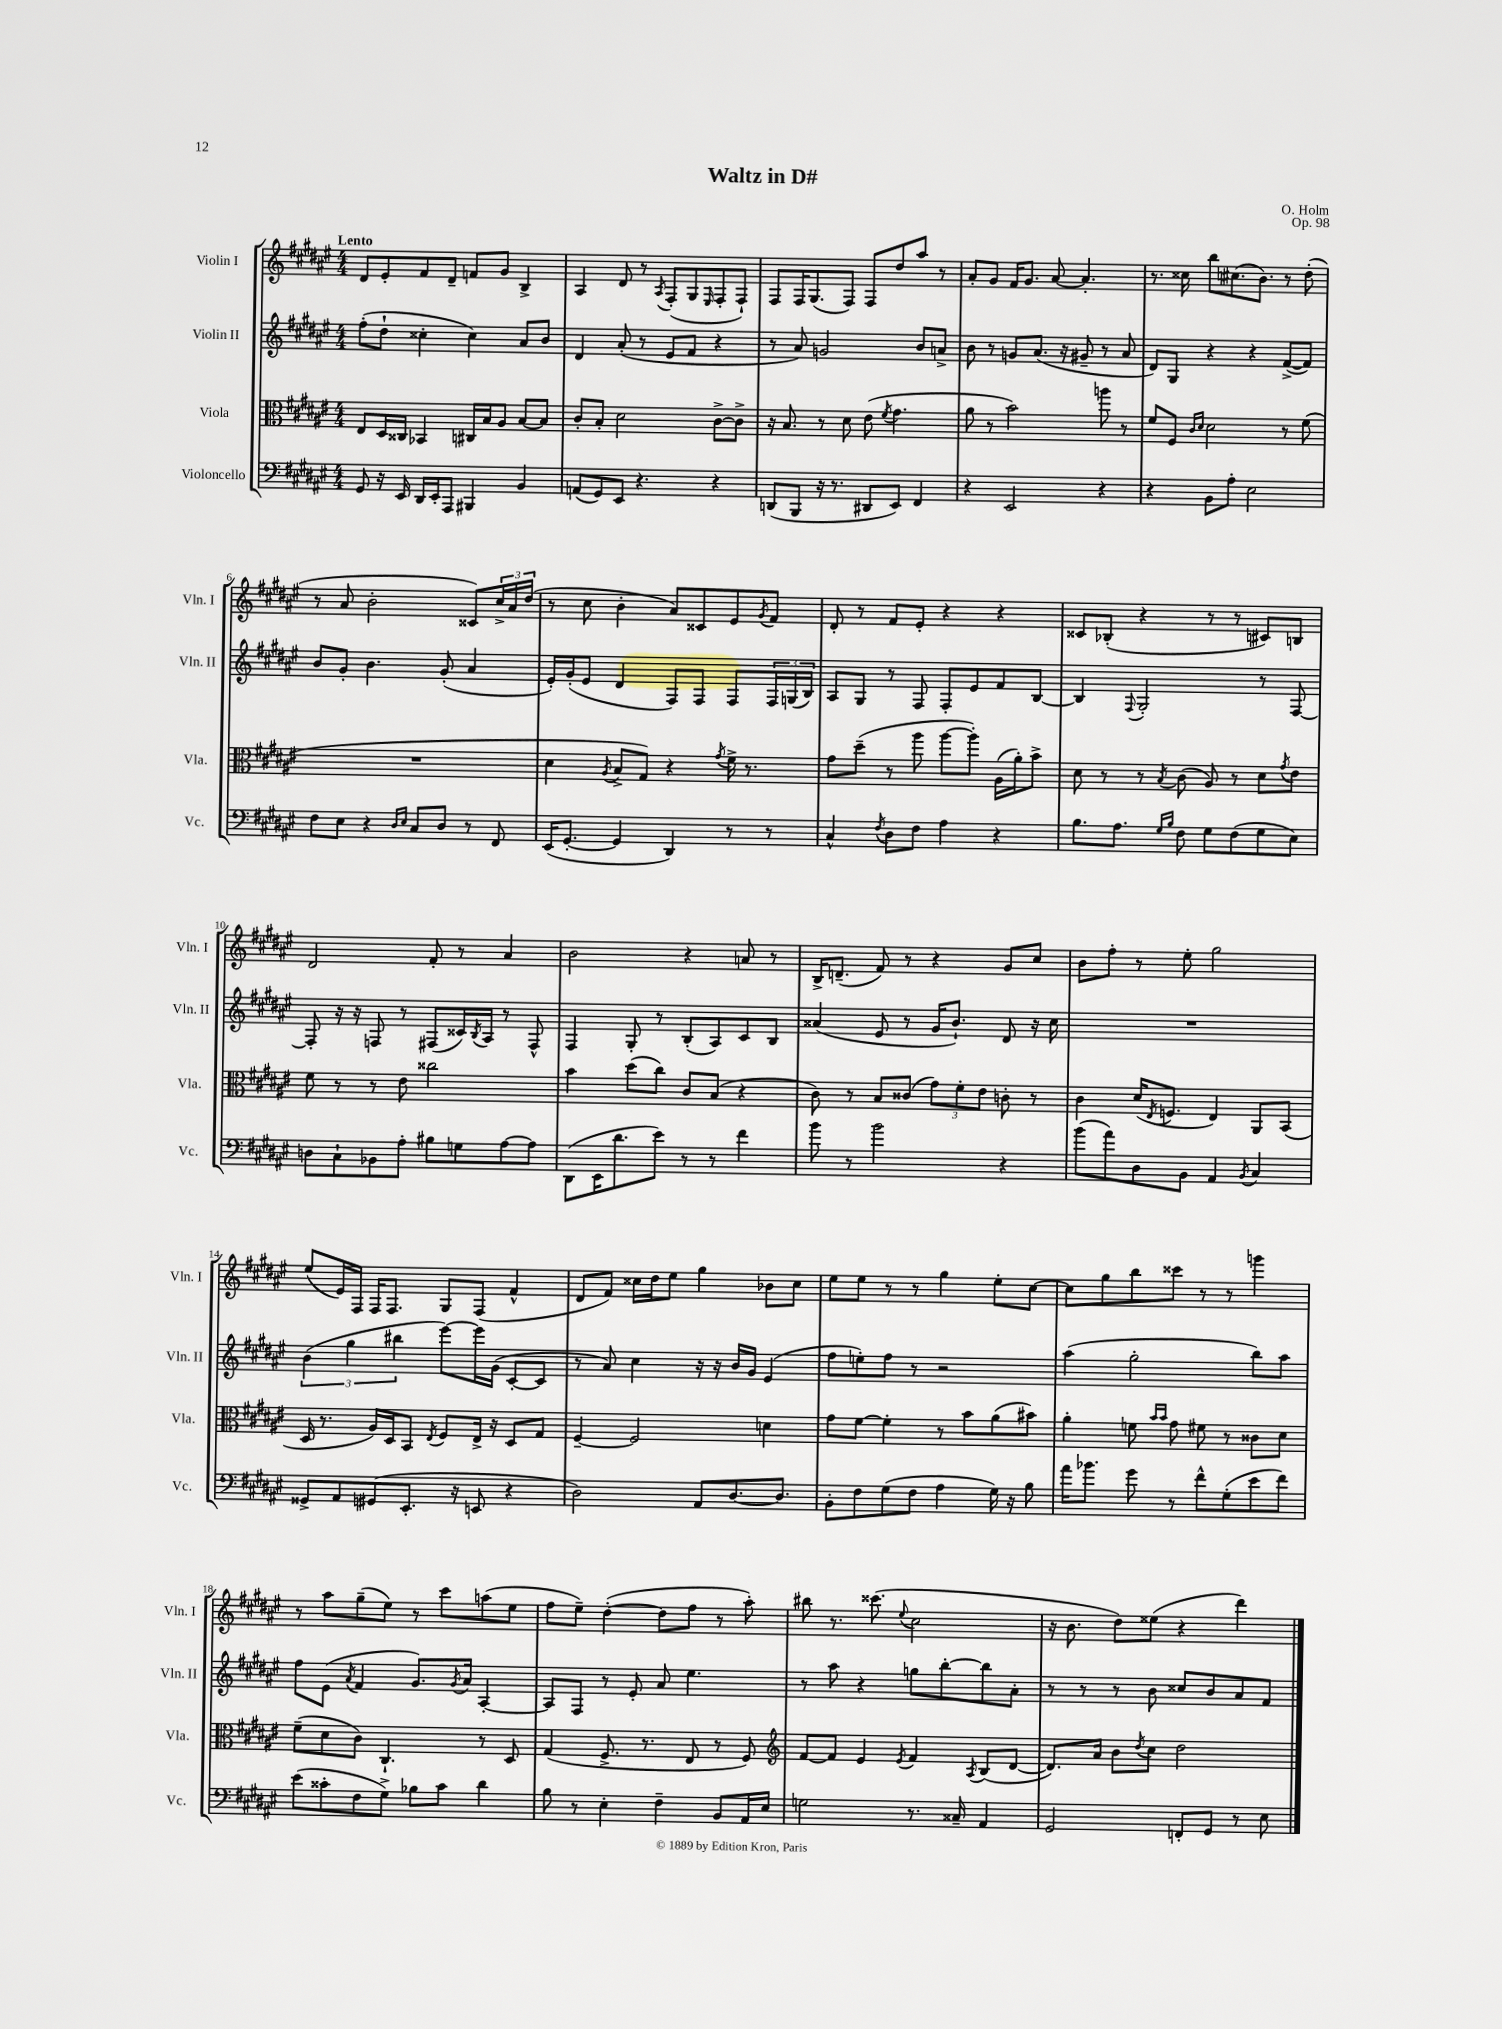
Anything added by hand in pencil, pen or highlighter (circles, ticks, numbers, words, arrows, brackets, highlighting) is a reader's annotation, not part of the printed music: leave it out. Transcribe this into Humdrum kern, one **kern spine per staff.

**kern	**kern	**kern	**kern
*staff4	*staff3	*staff2	*staff1
*clefF4	*clefC3	*clefG2	*clefG2
*k[f#c#g#d#a#e#]	*k[f#c#g#d#a#e#]	*k[f#c#g#d#a#e#]	*k[f#c#g#d#a#e#]
*M4/4	*M4/4	*M4/4	*M4/4
8GG#/	8E#/L	(8ff#'\L	8d#/L
16r	16D#/L	8dd#`\J	8e#'/
16EE#/	16C##/JJ	.	.
16DD#/LL	4BB-/	4cc##'\	8f#/
16EE#'/J	.	.	.
8AAA#/J	.	.	8d#~/J
4BBB#/	16C#/LL	4cc##\)	8f/L
.	16B/J	.	.
.	8A#/J	.	8g#/J
4BB/	[8B/L	8a#/L	4B^/
.	8B/]J	8b/J	.
=	=	=	=
(8AA/L	8c#'/L	4d#/	4A#/
8GG#/)	8B'/J	.	.
8EE#/J	2d#\	(8a#'/	8d#/
4.r	.	8r	8r
.	.	.	8qA#/
.	.	8e#/L	(8F#'/L
.	.	8f#/J	8G#/
.	.	.	16qqE#/
4r	[8c#^\L	4r	8F#'/
.	8c#^\]J	.	8F#`/J)
=	=	=	=
(8DD/L	16r	8r	8F#/L
.	8.B/	.	.
8BBB/J	.	8a#/)	16F#/K
.	.	.	(8.G#/
16r	8r	2g/	.
8.r	.	.	.
.	8d#\	.	8F#/J)
8DD#/L	(8e#\	.	8F#/L
.	8qf#/	.	.
8EE#/J)	4.g#\	.	8dd#/
4FF#/	.	8b/L	8aa#/J
.	.	8a^/J	8r
=	=	=	=
4r	8a#\	8b\	8a#'/L
.	8r	8r	8g#/J
2EE#/	2b\)	8g/L	16f#/LK
.	.	.	8.g#/J
.	.	(8.a#/J	.
.	.	.	[8a#/
.	.	16r	.
.	.	8g#~/	4.a#'/]
4r	8aa\	8r	.
.	8r	8a#/	.
=	=	=	=
4r	8f#/L	8d#/L)	8.r
.	8F#/J	8G#/J	.
.	.	.	16cc##\
.	16qqc#/LL	.	.
.	16qqd#/JJ	.	.
8BB\L	2d#\	4r	8bb\L
8A#'\J	.	.	(8.cc#\
2E#\	.	4r	.
.	.	.	8.b\J)
.	8r	([8f#^/L	8r
.	(8f#\	8f#/]J)	(8dd#'\
=	=	=	=
8F#\L	1r	8b/L	8r
8E#\J	.	8g#'/J	8a#/
4r	.	4.b\	2b'\
16qqD#/LL	.	.	.
16qqE#/JJ	.	.	.
8C#/L	.	.	.
8D#/J	.	(8g#'/	.
8r	.	4a#/	8c##/L)
8FF#/	.	.	24cc#^/L
.	.	.	24a#/
.	.	.	(24dd#/JJ
=	=	=	=
(16EE#/LK	4d#\	16e#'/LL)	8r
[8.GG#'/J	.	(16g#'/J	.
.	.	8e#/J	8cc#\
.	8qA#/	.	.
4GG#/]	8B^/L	4d#/	4b'\
.	8G#/J)	.	.
4DD#/)	4r	8F#/L)	8a#/L)
.	.	8F#/J	8c##/
.	8qg#/	.	.
8r	16f#^\	8F#/L	8e#/
.	8.r	.	.
.	.	.	8qg#/
8r	.	24F#/L	8f#/J
.	.	(24G/	.
.	.	24B/JJ)	.
=	=	=	=
4C#^^/	8g#\L	8A#/L	8d#'/
.	(8dd#~\J	8G#/J	8r
8qF#/	.	.	.
8D#\L	8r	8r	8f#/L
8F#\J	8aa#\	8F#/	8e#'/J
4A#\	[8aa#\L	8F#'/L	4r
.	8aa#'\]J)	8e#/	.
4r	(16A#\LL	8f#/	4r
.	16a#'\J)	.	.
.	8b^\J	[8B/J	.
=	=	=	=
8.B\L	8d#\	4B/]	8c##/L
.	8r	.	(8B-'/J
8.A#\J	.	.	.
.	.	8qqF#/	.
.	8r	2G#'/	4r
16qqG#/LL	.	.	.
16qqB/JJ	8qB/	.	.
8F#\	(8c#\	.	.
8G#\L	8A#/)	.	8r
(8F#\	8r	.	8r
8G#\	8d#\L	8r	8c#/L)
.	8qg#/	.	.
8E#\J)	8e#\J	[8F#/	8B/J
=	=	=	=
8D\L	8f#\	8F#'/]	2d#/
8C#`\	8r	16r	.
.	.	16r	.
8BB-\	8r	8F/	.
8A#'\J	8e#\	8r	.
8B#\L	2cc##\	(8F#/L	8f#'/
8G\	.	16c##/L)	8r
.	.	8qB/	.
.	.	16A#/JJ	.
[8A#\	.	8r	4a#/
8A#\]J	.	8F#^^/	.
=	=	=	=
(8DD#\L	4b\	4F#/	2b\
16EE#\K	.	.	.
8.d#\	.	.	.
.	(8dd#\L	8G#'/	.
8e#\J)	8cc#\J)	8r	.
8r	8c#/L	(8B'/L	4r
8r	(8B/J	8A#/)	.
4f#\	4r	8c#/	8a/
.	.	8B/J	8r
=	=	=	=
8b\	8c#\)	(4a##/	16B^/LK
.	.	.	(8.d~/J
8r	8r	.	.
2b\	8B/L	8e#/	8f#/)
.	(8c##/J	8r	8r
.	12g#\L)	16g#/LK	4r
.	.	8.b`/J)	.
.	12f#'\	.	.
.	12e#\J	.	.
4r	8c'\	8d#/	8g#/L
.	8r	16r	8cc#/J
.	.	16cc#\	.
=	=	=	=
(8b\L	4c#\	1r	8b\L
8a#\)	.	.	8ff#'\J
8D#\	(16d#/LK	.	8r
.	8qE#/	.	.
.	8.F/J	.	.
8BB\J	.	.	8ee#'\
4AA#/	4E#/)	.	2gg#\
8qBB/	.	.	.
4C#/	8AA#/L	.	.
.	(8BB/J	.	.
=	=	=	=
8GG##^/L	16D#/	(6b\	(8ee#/L
.	8.r	.	.
8AA#/	.	.	16e#/L)
.	.	6gg#\	.
.	.	.	16F#/JJ
(8GG#/	16A#/LL)	.	16F#/LK
.	16D#/J	.	8.F#/J
.	.	6bb#\	.
8.EE#'/J	8BB/J	.	.
.	8qE#/	.	.
.	8F#/L	[8eee#\L)	8G#/L
16r	.	.	.
8EE/	16E#^/Jk	16eee#\]L	(8F#/J
.	16r	(16g#\JJ	.
4r	8D#/L	[8c#'/L	4f#^^/
.	8G#/J	8c#/]J	.
=	=	=	=
2D#\)	[4F#~/	8r	8d#/L
.	.	8a#/)	8f#/J)
.	2F#/]	4cc#\	16cc##\LL
.	.	.	16dd#\J
.	.	.	8ee#\J
8AA#/L	.	16r	4gg#\
.	.	16r	.
[8.D#/	.	16b/LL	.
.	.	16g#/JJ	.
.	4d\	(4e#/	8b-\L
8.D#/]J	.	.	.
.	.	.	8cc##\J
=	=	=	=
8BB'\L	8g#\L	8ff#\L	8ee#\L
8F#\	[8f#\J	8ee'\)	8ee#\J
(8G#\	4f#'\]	8ff#\J	8r
8F#\J	.	8r	8r
4A#\	8r	2r	4gg#\
.	8b\L	.	.
16G#\)	(8a#\	.	8ee#'\L
16r	.	.	.
8B\	8b#\J)	.	[8cc#\J
=	=	=	=
16a#\LK	4a#'\	(4aa#\	8cc#\]L
8.b-\J	.	.	.
.	.	.	8gg#\
8g#\	8f\	2gg#'\	8bb\
.	16qqb/LL	.	.
.	16qqb/JJ	.	.
8r	8g#\	.	8ccc##\J
8f#^^\L	8f#\	.	8r
(8G#'\	8r	.	8r
8e#\	8c##\L	8bb\L)	4ggg\
8f#\J)	8d#\J	8aa#\J	.
=	=	=	=
(8e#\L	(8f#~\L	8ff#\L	8r
8c##'\	8d#\	(8e#\J	8aa#\L
.	.	8qa#/	.
8F#\	8c#\J)	4f#/	(8gg#~\
8G#^\J)	4.C#`/	.	8ee#\J)
8B-\L	.	8.g#/L)	8r
8c##\J	.	.	8ccc#\L
.	.	8qg#/	.
.	.	16a#/Jk	.
4d#\	8r	[4A#'/	(8aa\
.	8D#/	.	8ee#\J
=	=	=	=
8B\	(4G#/	8A#/]L	8ff#\L
8r	.	8F#/J	8ee#~\J)
4E#'\	8.F#^/	8r	([4dd#'\
.	.	8e#'/	.
.	8.r	.	.
4F#~\	.	8a#/	8dd#\]L
.	8E#/	4.ee#\	8ff#\J
8BB/L	8r	.	8r
16AA#/L	8F#/)	.	8aa#'\)
16E#/JJ	.	.	.
=	=	=	=
*	*clefG2	*	*
2G\	[8f#/L	8r	8bb#\
.	8f#/]J	8aa#\	8.r
.	4e#/	4r	.
.	.	.	(8.ccc##\
.	8qe#/	.	8qqee#/
8.r	4f#/	8gg\L	2cc#\
.	.	[8bb'\	.
16C##~/	.	.	.
.	8qA#/	.	.
4AA#/	(8B/L	8bb\]	.
.	[8d#/J	8a#'\J	.
=	=	=	=
2GG#/	8.d#/]L)	8r	16r
.	.	.	8.b\
.	.	8r	.
.	16a#/Jk	.	.
.	8b\L	8r	8dd#\L)
.	8qdd#/	.	.
.	8cc#\J	8b\	(8ee##\J
8FF'/L	2dd#\	8cc##/L	4r
8GG#/J	.	8b/	.
8r	.	8a#/	4ddd#\)
8E#\	.	8f#/J	.
==	==	==	==
*-	*-	*-	*-
